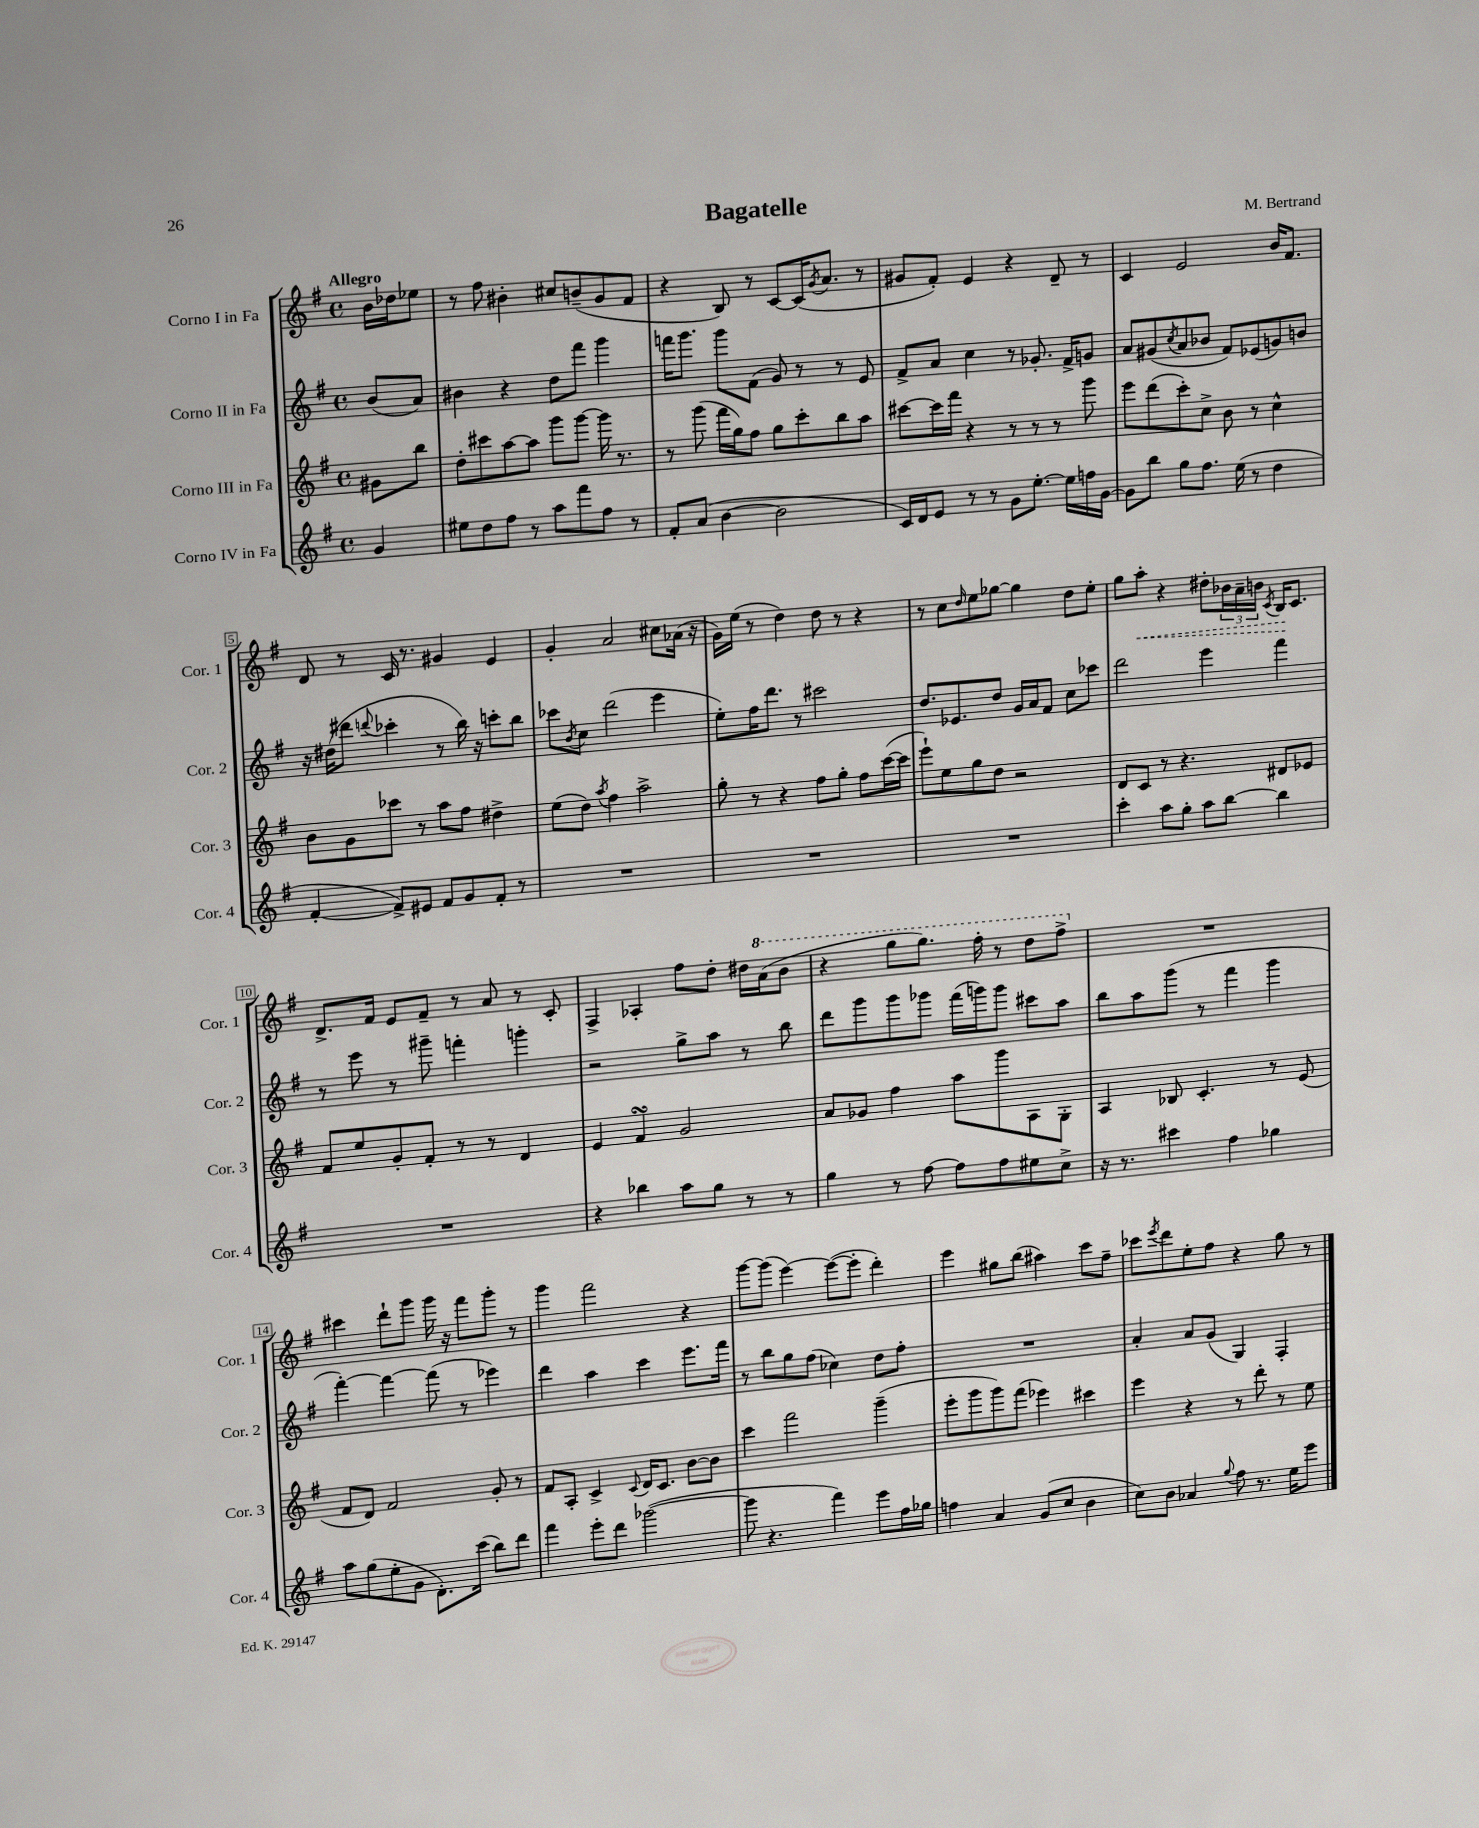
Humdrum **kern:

**kern	**kern	**kern	**kern	**dynam
*part4	*part3	*part2	*part1	*part1
*staff4	*staff3	*staff2	*staff1	*staff1
*I"Corno IV in Fa	*I"Corno III in Fa	*I"Corno II in Fa	*I"Corno I in Fa	*
*I'Cor. 4	*I'Cor. 3	*I'Cor. 2	*I'Cor. 1	*
*clefG2	*clefG2	*clefG2	*clefG2	*
*k[f#]	*k[f#]	*k[f#]	*k[f#]	*
*M4/4	*M4/4	*M4/4	*M4/4	*
*met(c)	*met(c)	*met(c)	*met(c)	*
=	=	=	=	=
!	!	!	!LO:TX:a:B:t=Allegro	!
4g/	8g#X\L	(8b/L	16b\LL	.
.	.	.	16dd-X\J	.
.	8bb\J	8a/J)	8ee-X\J	.
=1	=1	=1	=1	=1
8ee#X\L	8dd'\L	4b#X\	8r	.
8dd\	8ccc#X\	.	8ff#\	.
8ff#\J	[8aa\	4r	4b#X'\	.
8r	8aa\J]	.	.	.
8aa\L	8ggg\L	8dd\L	8cc#X/L	.
8fff#\	[8ggg\J	8fff#\J	(8bn~/	.
8ff#\J	16ggg\]	4ggg\	8g/	.
.	8.r	.	.	.
8r	.	.	8f#/J	.
=2	=2	=2	=2	=2
8f#'/L	8r	16fffn\KL	4r	.
.	.	8.ggg\J	.	.
(8a/J	(8ggg\	.	.	.
[4b\	16fff#\LL	8ggg\L	8B/)	.
.	16gg\J)	.	.	.
.	8ff#\J	(8f#\J	8r	.
2b\]	8gg\L	8g/)	[8c/L	.
.	8ccc'\	8r	(16c/K]	.
.	.	.	8qg/	.
.	.	.	8.a/J	.
.	8bb\	8r	.	.
.	8aa\J	8e/	8r	.
=3	=3	=3	=3	=3
16c/LL)	[8ccc#X\L	8f#^/L	8g#X/L	.
16d/J	.	.	.	.
8e/J	16ccc#\L]	8a/J	8f#'/J)	.
.	16fff#\JJ	.	.	.
8r	4r	4cc\	4e/	.
8r	.	.	.	.
8g\L	8r	8r	4r	.
[8.ee'\J	8r	8.g-X'/	.	.
.	8r	.	8d~/	.
16ee\LL]	.	16f#^/KL	.	.
16ffn\	8ggg\	8gn/J	8r	.
[16g\JJ	.	.	.	.
=4	=4	=4	=4	=4
8g\L]	8eee\L	8a/L	4c/	.
8bb\J	(8ddd\	(8g#X/	.	.
.	.	8qcc/	.	.
8gg\L	8ccc'\)	8a/	2e/	.
8.ff#\J	8cc^\J	8b-X/J	.	.
.	8b\	8f#/L)	.	.
(16ee\	.	.	.	.
8r	8r	(8e-X/	.	.
4dd\	4cc^^\	8gn/)	16b/KL	.
.	.	.	8.f#/J	.
.	.	8bn/J	.	.
!!LO:LB:g=z
=5	=5	=5	=5	=5
[4f#'/	8b\L	16r	8d/	.
.	.	(16dd#X\KL	.	.
.	8g\	8ddd#X\J	8r	.
.	.	8qqdddn/	.	.
8f#^/L])	8ccc-X\J	4ccc-X'\	16c/	.
.	.	.	8.r	.
8e#X/J	8r	.	.	.
8f#/L	8aa\L	8r	4g#X/	.
8g/	8ff#\J	16bb\)	.	.
.	.	16r	.	.
8f#'/J	4dd#X^\	8cccn'\L	4e/	.
8r	.	8bb\J	.	.
=6	=6	=6	=6	=6
1r	(8ee\L	8ccc-X\L	4g'/	.
.	.	8qb/	.	.
.	8dd\J)	8cc\J	.	.
.	8qaa/	.	.	.
.	4ff#\	(2ddd\	2a/	.
.	2aa^\	.	.	.
.	.	4eee\	8cc#X\L	.
.	.	.	(16a-X\Jk	.
.	.	.	16r	.
=7	=7	=7	=7	=7
1r	8gg'\	8ee'\L)	16g\LL)	.
.	.	.	(16ee\JJ	.
.	8r	16ff#\K	8r	.
.	.	8.ddd\J	.	.
.	4r	.	4dd\)	.
.	.	8r	.	.
.	8ff#\L	2ccc#X\	8dd\	.
.	8gg'\J	.	8r	.
.	8ff#\L	.	4r	.
.	([16ccc\L	.	.	.
.	16ccc\JJ]	.	.	.
=8	=8	=8	=8	=8
1r	8eee`\L)	8.dd/L	8r	.
.	8ee\	.	8cc\L	.
.	.	8.e-X/	.	.
.	.	.	16qqdd/	.
.	8gg\	.	8ee\	.
.	8dd\J	8dd/J	[8gg-X\J	.
.	2r	16g/LL	4gg-\]	.
.	.	16a/J	.	.
.	.	8f#/J	.	.
.	.	8cc\L	8dd\L	.
.	.	8ccc-X\J	8ee'\J	.
=9	=9	=9	=9	=9
4ccc'\	8d/L	2ddd\	8gg\L	.
!	!	!	!	!LO:HP:b
.	8c/J	.	8aa'\J	<
8aa\L	8r	.	4r	.
8gg'\J	4.r	.	.	.
8aa\L	.	4eee\	8dd#X'\L	.
[8bb\J	.	.	24b-X\L	.
.	.	.	24a~\	.
.	.	.	24bn\JJ	.
.	.	.	8qc/	.
4bb\]	8d#X/L	4fff#\	16B/KL	.
.	.	.	8.c/J	[
.	8e-X/J	.	.	.
!!LO:LB:g=z
=10	=10	=10	=10	=10
1r	8f#/L	8r	8.d^/L	.
.	8ee/	8eee\	.	.
.	.	.	16f#/Jk	.
.	8g'/	8r	8e/L	.
.	8f#'/J	8ggg#X~\	8f#~/J	.
.	8r	4fffn'\	8r	.
.	8r	.	8a/	.
.	4d/	4gggn'\	8r	.
.	.	.	8c'/	.
=11	=11	=11	=11	=11
4r	4e/	2r	4F#^/	.
4bb-X\	4f#sSsS/	.	4A-X'/	.
8aa\L	2g/	8gg^\L	8ff#\L	.
8gg\J	.	8aa\J	8dd'\J	.
8r	.	8r	16dd#X\LL	.
*	*	*	*8va	*
.	.	.	(16aa\J	.
8r	.	8bb\	8bb\J	.
=12	=12	=12	=12	=12
4gg\	8a/L	8ddd\L	4r	.
.	8g-X/J	8ggg\	.	.
8r	4ff#\	8ggg\	8ggg\L	.
[8ff#\	.	8ggg-X\J	8.ggg\J)	.
8ff#\L]	8aa\L	(16fff#\LL	.	.
.	.	16gggn\J)	16fff#'\	.
8ff#\	8ggg\	8ggg\J	8r	.
8ee#X\	8A\	8ccc#X\L	8ddd\L	.
8cc^\J	8G'\J	8aa\J	8fff#^\J	.
=13	=13	=13	=13	=13
*	*	*	*X8va	*
16r	4A/	8bb\L	1r	.
8.r	.	.	.	.
.	.	8aa\	.	.
4ccc#X\	8B-X/	(8ggg\J	.	.
.	4.c'/	8r	.	.
4ff#\	.	4fff#\	.	.
4gg-X\	8r	4ggg\	.	.
.	(8e/	.	.	.
!!LO:LB:g=z
=14	=14	=14	=14	=14
8aa\L	8f#/L	[4fff#'\)	4ccc#X\	.
(8gg\	8d/J)	.	.	.
8ee'\	2f#/	4fff#\_	8ddd`\L	.
8g\J	.	.	8ggg\J	.
8.d'\L)	.	(8fff#\]	16ggg\	.
.	.	.	16r	.
.	.	8r	8fff#\L	.
(16ccc\Jk	.	.	.	.
8bb\L)	8g'/	4eee-X\)	8ggg'\J	.
8ddd\J	8r	.	8r	.
=15	=15	=15	=15	=15
4fff#\	8f#/L	4ddd\	4ggg\	.
.	8A'/J	.	.	.
8eee'\L	4c^/	4aa\	2fff#\	.
8ddd\J	.	.	.	.
.	8qqc/	.	.	.
([2ggg-X\	16d/KL	4ccc\	.	.
.	8.c/J	.	.	.
.	[8b\L	8.eee\L	4r	.
.	8b\J]	.	.	.
.	.	16fff#\Jk	.	.
=16	=16	=16	=16	=16
8ggg-\]	4ccc\	8r	[8ggg\L	.
4.r	.	8bb\L	(8ggg\J]	.
.	2fff#\	8gg\	[4eee\)	.
.	.	(8ff#\J	.	.
4fff#\)	.	4cc-X\)	(8eee\L_	.
.	.	.	8eee'\J]	.
8eee\L	(4ggg~\	8dd\L	4ddd'\)	.
16ff#\L	.	8ff#'\J	.	.
16gg-X\JJ	.	.	.	.
=17	=17	=17	=17	=17
4ffn\	8eee'\L	1r	4eee\	.
.	8ggg\	.	.	.
4a/	8ggg\)	.	8gg#X\L	.
.	(8fff#\J	.	(8bb\J	.
(8g/L	4eee-X\)	.	4aa#X\)	.
8cc/J	.	.	.	.
4b\	4ccc#X\	.	8ccc\L	.
.	.	.	8ff#~\J	.
=18	=18	=18	=18	=18
8cc\L)	4eee\	4a'/	8ccc-X\L	.
.	.	.	8qeee/	.
8b\J	.	.	8ddd\	.
4a-X/	4r	8a/L	8ee'\	.
.	.	(8g/J	8ff#\J	.
8qqgg/	.	.	.	.
8ff#\	8r	4G/)	4r	.
8.r	8ddd'\	.	.	.
.	8r	4F#'/	8gg\	.
16ee\KL	.	.	.	.
8eee\J	8ee\	.	8r	.
==	==	==	==	==
*-	*-	*-	*-	*-
